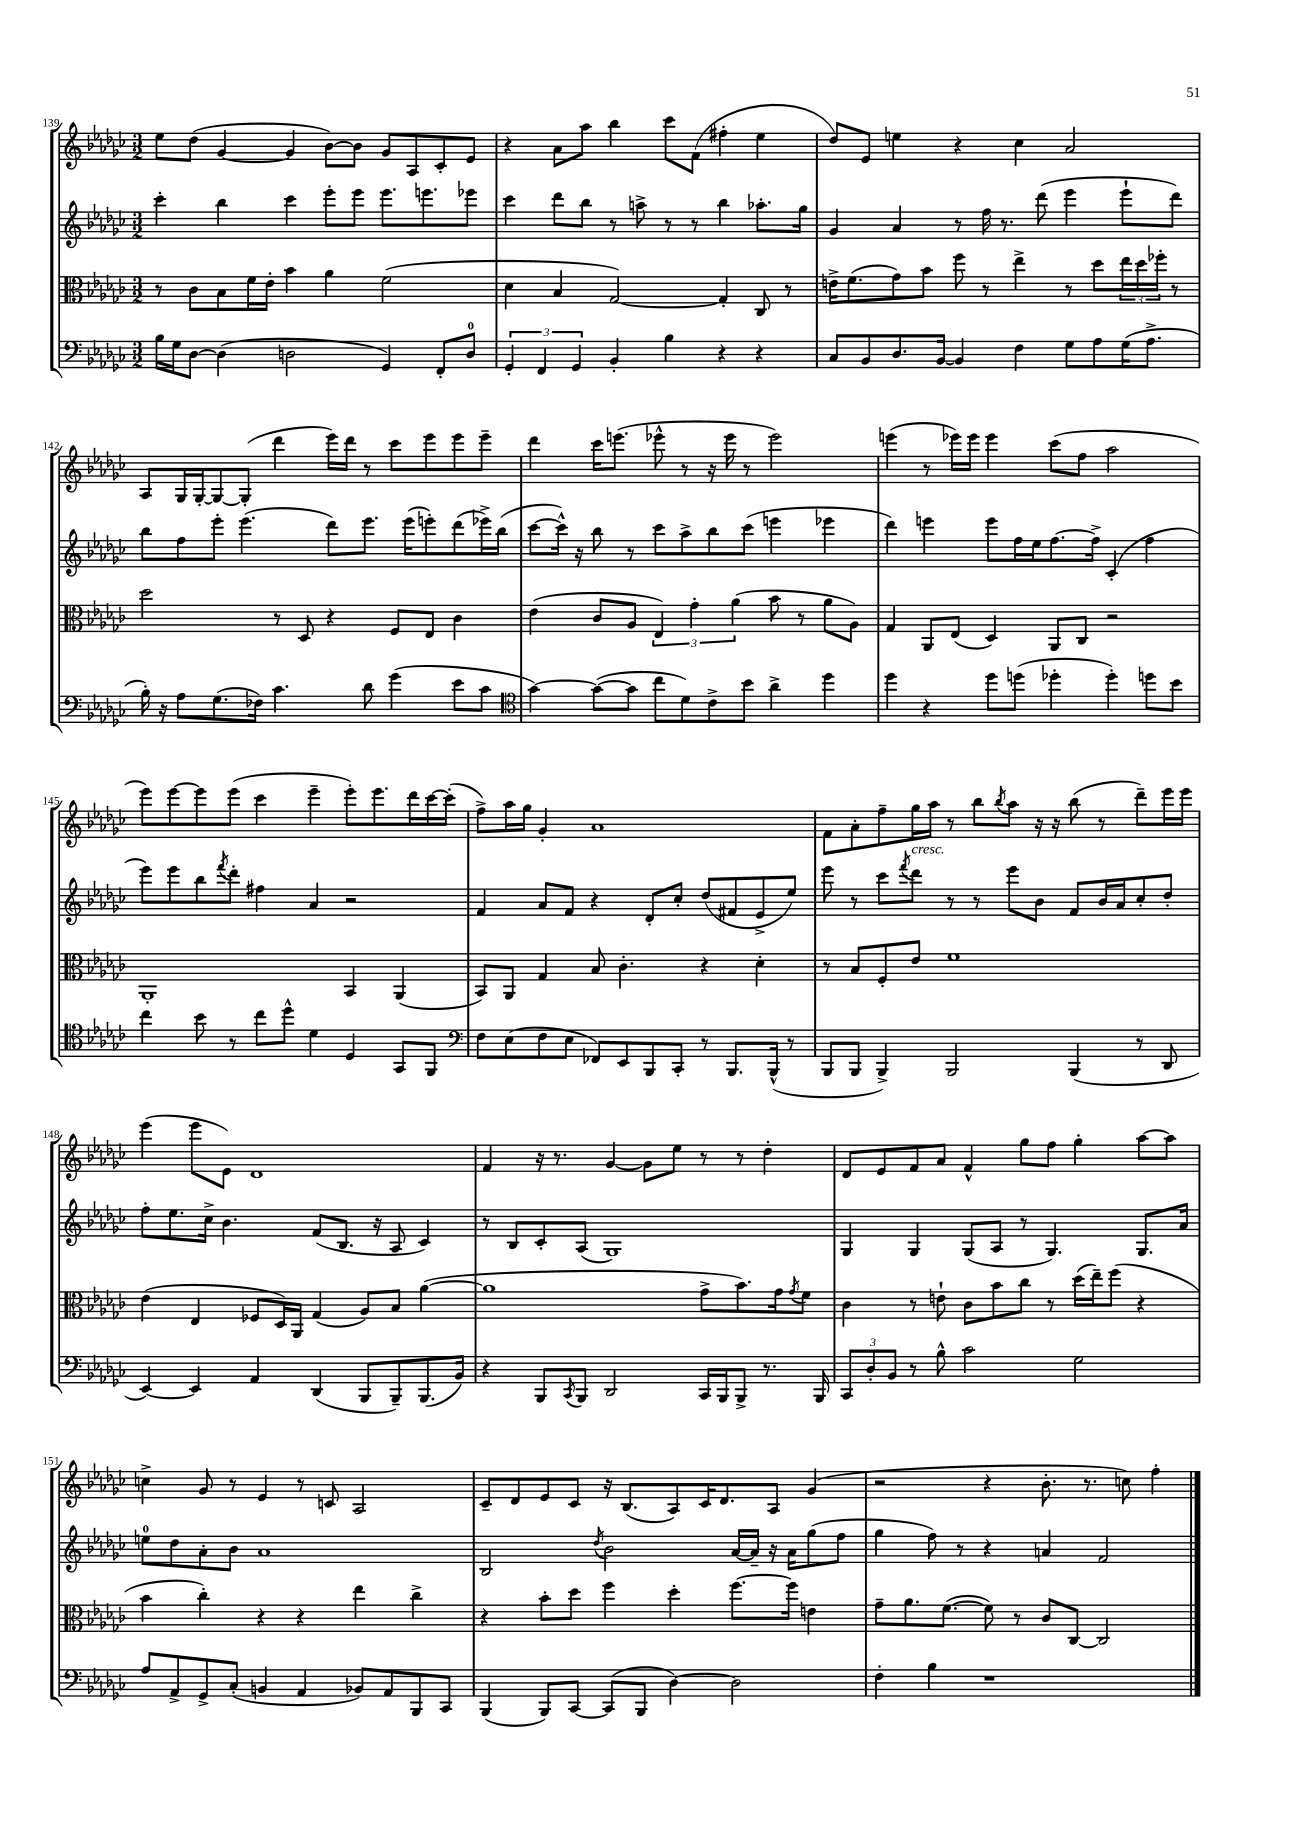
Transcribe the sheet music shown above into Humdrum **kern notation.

**kern	**kern	**kern	**kern
*part4	*part3	*part2	*part1
*staff4	*staff3	*staff2	*staff1
*clefF4	*clefC3	*clefG2	*clefG2
*k[b-e-a-d-g-c-]	*k[b-e-a-d-g-c-]	*k[b-e-a-d-g-c-]	*k[b-e-a-d-g-c-]
*M3/2	*M3/2	*M3/2	*M3/2
=139	=139	=139	=139
16B-\LL	8r	4ccc-'\	8ee-\L
16G-\J	.	.	.
[8D-\J	8c-\L	.	(8dd-\J
(4D-\]	8B-\	4bb-\	[4g-/
.	16f\L	.	.
.	16e-'\JJ	.	.
2Dn\	4b-\	4ccc-\	4g-/]
.	4a-\	8eee-'\L	[8b-\L)
.	.	8eee-\J	8b-\J]
4GG-/)	(2f\	8.eee-\L	8g-/L
.	.	.	8A-/
.	.	8.eeen\	.
8FF'/L	.	.	8c-'/
8D/J	.	8eee-X\J	8e-/J
=140	=140	=140	=140
6GG-'/	4d-\	4ccc-\	4r
6FF/	.	.	.
.	4B-/	8ddd-\L	8a-\L
6GG-/	.	.	.
.	.	8bb-\J	8aa-\J
4BB-'/	[2G-/)	8r	4bb-\
.	.	8aan^\	.
4B-\	.	8r	8ccc-\L
.	.	8r	(8f\J
4r	4G-'/]	4bb-\	4ff#X'\
4r	8C-/	8.aa-X'\L	4ee-\
.	8r	.	.
.	.	16gg-\Jk	.
=141	=141	=141	=141
8C-/L	16en^\KL	4g-/	8dd-/L)
.	(8.f\	.	.
8BB-/	.	.	8e-/J
8.D-/	8g-\)	4a-/	4een\
.	8b-\J	.	.
[16BB-/Jk	.	.	.
4BB-/]	8ff\	8r	4r
.	8r	16ff\	.
.	.	8.r	.
4F\	4ee-^\	.	4cc-\
.	.	(8ddd-\	.
8G-\L	8r	4eee-\	2a-/
8A-\	8dd-\L	.	.
(16G-\K	24ee-\L	8eee-`\L	.
.	24dd-\	.	.
8.A-^\J	.	.	.
.	24ff-X'\JJ	.	.
.	8r	8ddd-\J)	.
!!LO:LB:g=z
=142	=142	=142	=142
16B-'\)	2dd-\	8bb-\L	8A-/L
16r	.	.	.
8A-\L	.	8ff\	16G-/L
.	.	.	[16G-'/J
(8.G-\	.	8eee-'\J	8G-/_
.	.	(4.eee-\	(8G-'/J]
16F-X\Jk)	.	.	.
4.c-\	8r	.	4ddd-\
.	8D-/	.	.
.	4r	8ddd-\L)	16eee-\LL)
.	.	.	16ddd-\JJ
8d-\	.	8.eee-\J	8r
(4g-\	8F/L	.	8ccc-\L
.	.	(16eee-\KL	.
.	8E-/J	8eeen'\)	8eee-\
8e-\L	4c-\	(8ddd-\	8eee-\
8c-\J	.	16eee-X^\L)	8eee-~\J
.	.	(16bb-\JJ	.
=143	=143	=143	=143
*clefC4	*	*	*
[4g-\)	(4e-\	[8ccc-\L	4ddd-\
.	.	16ccc-^^\Jk])	.
.	.	16r	.
(8g-\L_	8c-/L	8bb-\	16ccc-\KL
.	.	.	(8.eeen\J
8g-\J]	8A-/J	8r	.
8cc-\L	6E-/)	8ccc-\L	8eee-X^^\
8d-\)	.	8aa-^\	8r
.	6g-'\	.	.
8c-^\	.	8bb-\	16r
.	.	.	16eee-\
.	(6a-\	.	.
8b-\J	.	(8ccc-\J	8r
4a-^\	8b-\	4eeen\	2eee-\)
.	8r	.	.
4dd-\	8a-\L	4eee-X\	.
.	8A-\J)	.	.
=144	=144	=144	=144
4dd-\	4G-/	4ddd-\)	(4eeen\
4r	8AA-/L	4eeen\	8r
.	(8E-/J	.	16eee-X\LL)
.	.	.	16eee-\JJ
8dd-\L	4D-/)	8eee\L	4eee-\
(8ddn\J	.	16ff\L	.
.	.	16ee-\J	.
4dd-X'\	8AA-/L	[8.ff\	(8ccc-\L
.	8C-/J	.	8ff\J
.	.	16ff^\Jk]	.
4dd-'\)	2r	(4c-'/	2aa-\
8ddn\L	.	4ff\	.
8b-\J	.	.	.
!!LO:LB:g=z
=145	=145	=145	=145
4cc-\	1AA-'	8eee-\L)	8eee-\L)
.	.	8eee-\	[8eee-\
8b-\	.	8bb-\	8eee-\]
.	.	8qfff/	.
8r	.	8ddd-'\J	(8eee-\J
8cc-\L	.	4ff#X\	4ccc-\
8dd-^^\J	.	.	.
4d-\	.	4a-/	4eee-~\
4D-/	4BB-/	2r	8eee-'\L)
.	.	.	8.eee-\
8GG-/L	(4AA-/	.	.
.	.	.	16ddd-\L
8FF/J	.	.	[16ccc-\
.	.	.	(16ccc-'\JJ]
=146	=146	=146	=146
*clefF4	*	*	*
8F\L	8BB-/L)	4f/	8ff^\L)
(8E-\	8AA-/J	.	16aa-\L
.	.	.	16gg-\JJ
8F\	4G-/	8a-/L	4g-'/
8E-\J	.	8f/J	.
8FF-X/L)	8B-/	4r	1a-
8EE-/	4.c-'\	.	.
8BBB-/	.	8d-'/L	.
8CC-'/J	.	8cc-'/J	.
8r	4r	(8dd-/L	.
8.BBB-/L	.	8f#X/	.
.	4d-'\	8e-^/	.
(16BBB-^^/Jk	.	.	.
8r	.	8ee-/J)	.
=147	=147	=147	=147
8BBB-/L	8r	8eee-\	8f\L
8BBB-/J	8B-/L	8r	8a-'\
4BBB-^/)	8F'/	8ccc-\L	8ff~\
.	.	8qfff/	.
!	!	!LO:TX:a:i:t=cresc.	!
.	8e-/J	8ddd-\J	16gg-\L
.	.	.	16aa-\JJ
2BBB-/	1f	8r	8r
.	.	8r	8bb-\L
.	.	.	8qbb-/
.	.	8eee-\L	8aa-\J
.	.	8b-\J	16r
.	.	.	16r
(4BBB-/	.	8f/L	(8bb-\
.	.	16b-/L	8r
.	.	16a-/J	.
8r	.	8cc-'/	8ddd-~\L)
8DD-/	.	8dd-'/J	16eee-\L
.	.	.	16eee-\JJ
!!LO:LB:g=z
=148	=148	=148	=148
[4EE-/)	(4e-\	8ff'\L	(4eee-\
.	.	8.ee-\	.
4EE-/]	4E-/	.	8eee-\L
.	.	16cc-^\Jk	.
.	.	4.b-\	8e-\J)
4AA-/	8F-X/L	.	1d-
.	16D-/L)	.	.
.	16AA-/JJ	.	.
(4DD-/	(4G-/	(8f/L	.
.	.	8.B-/J	.
8BBB-/L	8A-/L)	.	.
.	.	16r	.
8BBB-~/)	8B-/J	8A-/	.
(8.BBB-/	([4a-\	4c-/)	.
16BB-/Jk)	.	.	.
=149	=149	=149	=149
4r	1a-]	8r	4f/
.	.	8B-/L	.
8BBB-/L	.	8c-'/	16r
.	.	.	8.r
8qCC-/	.	.	.
8BBB-/J	.	(8A-/J	.
2DD-/	.	1G-)	[4g-/
.	.	.	8g-\L]
.	.	.	8ee-\J
16CC-/LL	8g-^\L	.	8r
16BBB-/J	.	.	.
8BBB-^/J	8.b-\)	.	8r
8.r	.	.	4dd-'\
.	16g-\k	.	.
.	8qg-/	.	.
.	8f\J	.	.
16BBB-/	.	.	.
=150	=150	=150	=150
12CC-/L	4c-\	4G-/	8d-/L
12D-'/	.	.	.
.	.	.	8e-/
12BB-/J	.	.	.
8r	8r	4G-/	8f/
8B-^^\	8en`\	.	8a-/J
2c-\	8c-\L	(8G-/L	4f^^/
.	8b-\	8A-/J	.
.	8cc-\J	8r	8gg-\L
.	8r	4.G-/)	8ff\J
2G-\	(16dd-\LL	.	4gg-'\
.	16ee-~\J)	.	.
.	(8ff\J	.	.
.	4r	8.G-/L	[8aa-\L
.	.	.	8aa-\J]
.	.	16a-/Jk	.
!!LO:LB:g=z
=151	=151	=151	=151
8A-/L	4b-\	8een\L	4ccn^\
8AA-^/	.	8dd-\	.
8GG-^/	4cc-'\)	8a-'\	8g-/
(8C-'/J	.	8b-\J	8r
4BBn/	4r	1a-	4e-/
4AA-/	4r	.	8r
.	.	.	8cn/
8BB-X/L)	4ee-\	.	2A-/
8AA-/	.	.	.
8BBB-/	4cc-^\	.	.
8CC-/J	.	.	.
=152	=152	=152	=152
(4BBB-/	4r	2B-/	8c-~/L
.	.	.	8d-/
8BBB-/L)	8b-'\L	.	8e-/
[8CC-/J	8dd-\J	.	8c-/J
.	.	8qdd-/	.
(8CC-/L]	4ff\	2b-\	16r
.	.	.	(8.B-/L
8BBB-/J	.	.	.
[4D-\)	4dd-'\	.	8A-/)
.	.	.	16c-/K
.	.	.	8.d-/
2D-\]	[8.ff\L	[16a-/LL	.
.	.	16a-~/JJ]	.
.	.	16r	8A-/J
.	16ff\Jk]	16a-\KL	.
.	4en\	(8gg-\	(4g-/
.	.	8ff\J	.
=153	=153	=153	=153
4F'\	8g-~\L	4gg-\	2r
.	8.a-\	.	.
4B-\	.	8ff\)	.
.	([8.f\J	.	.
.	.	8r	.
1r	8f\])	4r	4r
.	8r	.	.
.	8c-/L	4an/	8.b-'\
.	[8C-/J	.	.
.	.	.	8.r
.	2C-/]	2f/	.
.	.	.	8ccn\)
.	.	.	4ff'\
==	==	==	==
*-	*-	*-	*-
